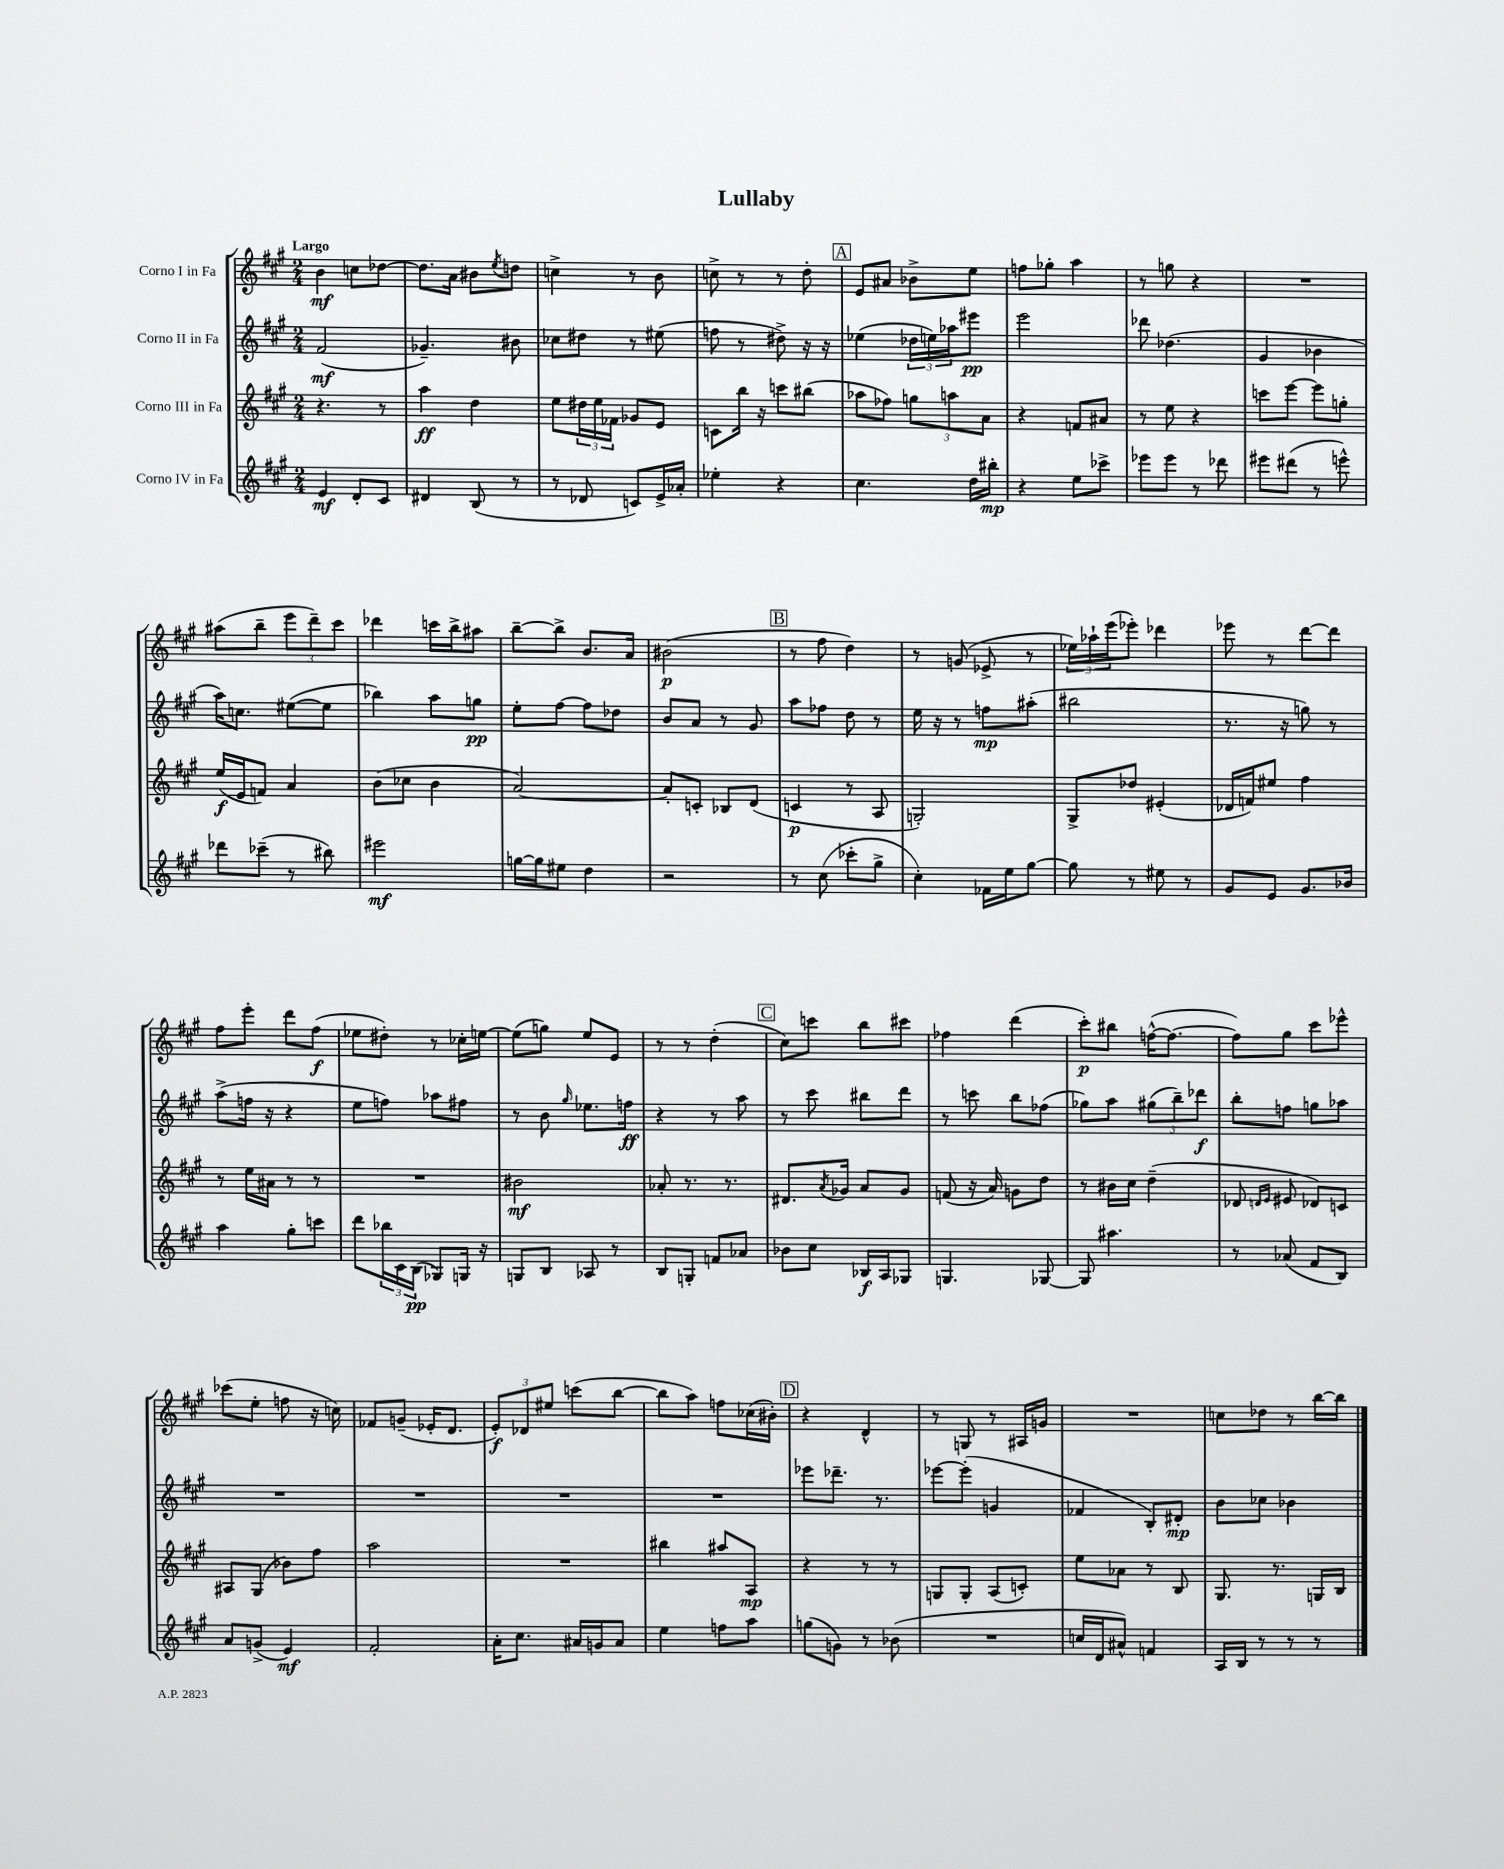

**kern	**dynam	**kern	**dynam	**kern	**dynam	**kern	**dynam
*part4	*part4	*part3	*part3	*part2	*part2	*part1	*part1
*staff4	*staff4	*staff3	*staff3	*staff2	*staff2	*staff1	*staff1
*I"Corno IV in Fa	*	*I"Corno III in Fa	*	*I"Corno II in Fa	*	*I"Corno I in Fa	*
*clefG2	*	*clefG2	*	*clefG2	*	*clefG2	*
*k[f#c#g#]	*	*k[f#c#g#]	*	*k[f#c#g#]	*	*k[f#c#g#]	*
*M2/4	*	*M2/4	*	*M2/4	*	*M2/4	*
=1	=1	=1	=1	=1	=1	=1	=1
!	!	!	!	!	!	!LO:TX:a:B:t=Largo	!
4e/	mf	4.r	.	(2f#/	mf	4b\	mf
8d'/L	.	.	.	.	.	8ccn\L	.
8c#/J	.	8r	.	.	.	[8dd-X\J	.
=2	=2	=2	=2	=2	=2	=2	=2
4d#X/	.	4aa\	ff	4.g-X~/)	.	8.dd-\L]	.
.	.	.	.	.	.	16a\Jk	.
(8B/	.	4dd\	.	.	.	8b#X\L	.
.	.	.	.	.	.	8qee/	.
8r	.	.	.	8b#X\	.	8ddn\J	.
=3	=3	=3	=3	=3	=3	=3	=3
8r	.	8ee\L	.	8cc-X\L	.	4ccn^\	.
8d-X/	.	24dd#X\L	.	8dd#X\J	.	.	.
.	.	24ee\	.	.	.	.	.
.	.	24f-X\JJ	.	.	.	.	.
8cn/L)	.	8g-X/L	.	8r	.	8r	.
16e^/L	.	8e/J	.	(8ee#X\	.	8b\	.
16a-X'/JJ	.	.	.	.	.	.	.
=4	=4	=4	=4	=4	=4	=4	=4
4ee-X'\	.	8cn\L	.	8ffn\	.	8ccn^\	.
.	.	16bb\Jk	.	8r	.	8r	.
.	.	16r	.	.	.	.	.
4r	.	8cccn\L	.	8dd#X^\)	.	8r	.
.	.	(8bb#X\J	.	16r	.	8dd'\	.
.	.	.	.	16r	.	.	.
!!LO:REH:place=s1:t=A
=5	=5	=5	=5	=5	=5	=5	=5
4.cc#\	.	8aa-X\L	.	(4ee-X\	.	8e/L	.
.	.	8ff-X\J)	.	.	.	8a#X/J	.
.	.	12ggn\L	.	24dd-X\LL	.	8b-X^\L	.
.	.	.	.	24een\)	.	.	.
.	.	12aan\	.	24aa-X\J	.	.	.
16dd\LL	.	.	.	8eee#X\J	pp	8ee\J	.
.	.	12a\J	.	.	.	.	.
16bb#X'\JJ	mp	.	.	.	.	.	.
=6	=6	=6	=6	=6	=6	=6	=6
4r	.	4r	.	2eee\	.	8ffn\L	.
.	.	.	.	.	.	8gg-X'\J	.
8ee\L	.	8fn/L	.	.	.	4aa\	.
8ccc-X^\J	.	8a#X/J	.	.	.	.	.
=7	=7	=7	=7	=7	=7	=7	=7
8eee-X\L	.	8r	.	8ddd-X\	.	8r	.
8eee-\J	.	8ee\	.	(4.dd-X\	.	8ggn\	.
8r	.	4r	.	.	.	4r	.
8ddd-X\	.	.	.	.	.	.	.
=8	=8	=8	=8	=8	=8	=8	=8
8eee#X\L	.	8cccn\L	.	4g#/	.	2r	.
(8ddd#X\J	.	[8eee\J	.	.	.	.	.
8r	.	8eee\L]	.	4b-X\	.	.	.
8eeen^^\)	.	8ggn'\J	.	.	.	.	.
!!LO:LB:g=z
=9	=9	=9	=9	=9	=9	=9	=9
8ddd-X\L	.	(16ee/LL	f	16aa\KL)	.	(8aa#X\L	.
.	.	16e/J	.	8.ccn\J	.	.	.
(8ccc-X~\J	.	8fn/J)	.	.	.	8bb~\J	.
8r	.	4a/	.	([8ee#X\L	.	12eee\L	.
.	.	.	.	.	.	12ddd~\)	.
8bb#X\)	.	.	.	8ee#\J]	.	.	.
.	.	.	.	.	.	12ccc#\J	.
=10	=10	=10	=10	=10	=10	=10	=10
2eee#X\	mf	(8b\L	.	4bb-X\)	.	4ddd-X\	.
.	.	8cc-X\J	.	.	.	.	.
.	.	4b\	.	8aa\L	.	16cccn\LL	.
.	.	.	.	.	.	16bb^\J	.
.	.	.	.	8ggn\J	pp	8aa#X\J	.
=11	=11	=11	=11	=11	=11	=11	=11
[16ggn\LL	.	[2a/)	.	8ee'\L	.	[8bb~\L	.
16gg\J]	.	.	.	.	.	.	.
8ee#X\J	.	.	.	[8ff#\J	.	8bb^\J]	.
4dd\	.	.	.	8ff#\L]	.	8.b/L	.
.	.	.	.	8dd-X\J	.	.	.
.	.	.	.	.	.	16a/Jk	.
=12	=12	=12	=12	=12	=12	=12	=12
2r	.	8a'/L]	.	8b/L	.	(2b#X\	p
.	.	8cn'/J	.	8a/J	.	.	.
.	.	8B-X/L	.	8r	.	.	.
.	.	(8d/J	.	8g#/	.	.	.
!!LO:REH:place=s1:t=B
=13	=13	=13	=13	=13	=13	=13	=13
8r	.	4cn/	p	8aa\L	.	8r	.
(8cc#\	.	.	.	8ff-X\J	.	8ff#\	.
8ccc-X'\L	.	8r	.	8dd\	.	4dd\)	.
8gg#^\J	.	8A/	.	8r	.	.	.
=14	=14	=14	=14	=14	=14	=14	=14
4cc#'\)	.	2Gn'/)	.	16ee\	.	8r	.
.	.	.	.	16r	.	.	.
.	.	.	.	8r	.	(8gn/	.
16f-X\LL	.	.	.	8ffn\L	mp	8e-X^/	.
16ee\J	.	.	.	.	.	.	.
[8gg#\J	.	.	.	(8aa#X'\J	.	8r	.
=15	=15	=15	=15	=15	=15	=15	=15
8gg#\]	.	8G#^/L	.	2bb#X\	.	24ee-X\LL)	.
.	.	.	.	.	.	24aa-X`\	.
.	.	.	.	.	.	(24eee\J	.
8r	.	8dd-X/J	.	.	.	8eee-X'\J)	.
8ee#X\	.	(4e#X'/	.	.	.	4ddd-X\	.
8r	.	.	.	.	.	.	.
=16	=16	=16	=16	=16	=16	=16	=16
8g#/L	.	16d-X/LL	.	8.r	.	8eee-X\	.
.	.	16fn/J)	.	.	.	.	.
8e/J	.	8ee#X/J	.	.	.	8r	.
.	.	.	.	16r	.	.	.
8.g#/L	.	4ff#\	.	8ggn\)	.	[8ddd\L	.
.	.	.	.	8r	.	8ddd\J]	.
16b-X/Jk	.	.	.	.	.	.	.
!!LO:LB:g=z
=17	=17	=17	=17	=17	=17	=17	=17
4aa\	.	8r	.	(8aa^\L	.	8ff#\L	.
.	.	16ee\LL	.	16ffn\Jk	.	8eee'\J	.
.	.	16a#X\JJ	.	16r	.	.	.
8gg#'\L	.	8r	.	4r	.	8ddd\L	.
8cccn\J	.	8r	.	.	.	(8ff#\J	f
=18	=18	=18	=18	=18	=18	=18	=18
8ddd\L	.	2r	.	8ee\L	.	8ee-X\L	.
24bb-X\L	.	.	.	8ffn\J)	.	8dd#X'\J)	.
24c#\	.	.	.	.	.	.	.
(24B\JJ	pp	.	.	.	.	.	.
8G-X/L)	.	.	.	8aa-X\L	.	8r	.
16Gn/Jk	.	.	.	8ff#X\J	.	16cc-X'\LL	.
16r	.	.	.	.	.	[16een\JJ	.
=19	=19	=19	=19	=19	=19	=19	=19
8Gn/L	.	2b#X\	mf	8r	.	(8ee\L]	.
8B/J	.	.	.	8b\	.	8ggn\J)	.
.	.	.	.	16qqgg#/	.	.	.
8A-X/	.	.	.	8.ee-X\L	.	8ee/L	.
8r	.	.	.	.	.	8e/J	.
.	.	.	.	16ffn\Jk	ff	.	.
=20	=20	=20	=20	=20	=20	=20	=20
8B/L	.	8a-X'/	.	4r	.	8r	.
8Gn'/J	.	8.r	.	.	.	8r	.
8fn/L	.	.	.	8r	.	(4dd'\	.
.	.	8.r	.	.	.	.	.
8a-X/J	.	.	.	8aa\	.	.	.
!!LO:REH:place=s1:t=C
=21	=21	=21	=21	=21	=21	=21	=21
8b-X\L	.	8.d#X/L	.	8r	.	8cc#\L)	.
8cc#\J	.	.	.	8ccc#\	.	8cccn\J	.
.	.	8qa/	.	.	.	.	.
.	.	16g-X/Jk	.	.	.	.	.
16B-X/LL	f	8a/L	.	8bb#X\L	.	8bb\L	.
16A/J	.	.	.	.	.	.	.
8G-X/J	.	8g-/J	.	8ddd\J	.	8ccc#X\J	.
=22	=22	=22	=22	=22	=22	=22	=22
4.Gn/	.	(8fn/	.	8r	.	4ff-X\	.
.	.	16r	.	8cccn\	.	.	.
.	.	16a/)	.	.	.	.	.
.	.	8gn\L	.	8bb\L	.	(4ddd\	.
[8G-X/	.	8dd\J	.	(8ff-X\J	.	.	.
=23	=23	=23	=23	=23	=23	=23	=23
8G-/]	.	8r	.	8gg-X\L)	.	8ccc#'\L)	p
4.aa#X\	.	16b#X\LL	.	8aa\J	.	8bb#X\J	.
.	.	16cc#\JJ	.	.	.	.	.
.	.	(4dd~\	.	(12gg#X\L	.	([16ffn^^\KL	.
.	.	.	.	.	.	8.ff\J_	.
.	.	.	.	12bb~\)	.	.	.
.	.	.	.	12ddd-X\J	f	.	.
=24	=24	=24	=24	=24	=24	=24	=24
8r	.	8d-X/	.	8bb'\L	.	8ff\L])	.
.	.	16qqdn/LL	.	.	.	.	.
.	.	16qqe/JJ	.	.	.	.	.
(8a-X/	.	8e#X/	.	8ffn\J	.	8gg#\J	.
8f#/L	.	8d-X/L)	.	8ggn\L	.	8ccc#\L	.
8B/J)	.	8cn/J	.	8aa-X\J	.	8eee-X^^\J	.
!!LO:LB:g=z
=25	=25	=25	=25	=25	=25	=25	=25
8a/L	.	8A#X/L	.	2r	.	(8ccc-X\L	.
(8gn^/J	.	(8G#/J	.	.	.	8ee'\J	.
4e/)	mf	8b-X\L)	.	.	.	8ffn\	.
.	.	8ff#\J	.	.	.	16r	.
.	.	.	.	.	.	16ccn\)	.
=26	=26	=26	=26	=26	=26	=26	=26
2f#'/	.	2aa\	.	2r	.	8f-X/L	.
.	.	.	.	.	.	(8gn~/J	.
.	.	.	.	.	.	16e-X'/KL	.
.	.	.	.	.	.	8.d/J	.
=27	=27	=27	=27	=27	=27	=27	=27
16a'\KL	.	2r	.	2r	.	12e'/L)	f
8.cc#\J	.	.	.	.	.	.	.
.	.	.	.	.	.	12d-X/	.
.	.	.	.	.	.	12ee#X/J	.
16a#X/LL	.	.	.	.	.	(8cccn\L	.
16gn/J	.	.	.	.	.	.	.
8a#/J	.	.	.	.	.	[8bb\J	.
=28	=28	=28	=28	=28	=28	=28	=28
4ee\	.	4bb#X\	.	2r	.	8bb\L]	.
.	.	.	.	.	.	8aa\J)	.
8ffn\L	.	8aa#X/L	.	.	.	8ffn\L	.
8aa\J	.	8A/J	mp	.	.	(16cc-X\L	.
.	.	.	.	.	.	16b#X'\JJ)	.
!!LO:REH:place=s1:t=D
=29	=29	=29	=29	=29	=29	=29	=29
(8ggn\L	.	4r	.	8eee-X\L	.	4r	.
8gn\J)	.	.	.	8.ddd-X~\J	.	.	.
8r	.	8r	.	.	.	4d^^/	.
.	.	.	.	8.r	.	.	.
(8b-X\	.	8r	.	.	.	.	.
=30	=30	=30	=30	=30	=30	=30	=30
2r	.	8Gn/L	.	[8eee-X\L	.	8r	.
.	.	8G'/J	.	(8eee-'\J]	.	8Gn/	.
.	.	(8A/L	.	4gn/	.	8r	.
.	.	8cn'/J)	.	.	.	16A#X/LL	.
.	.	.	.	.	.	16gn/JJ	.
=31	=31	=31	=31	=31	=31	=31	=31
16ccn/LL	.	8ee\L	.	4f-X/	.	2r	.
16d/J	.	.	.	.	.	.	.
8a#X^^/J)	.	8a-X\J	.	.	.	.	.
4fn/	.	8r	.	8B'/L)	.	.	.
.	.	8B/	.	8d#X'/J	mp	.	.
=32	=32	=32	=32	=32	=32	=32	=32
16A/LL	.	8.G#/	.	8b\L	.	8ccn\L	.
16B/JJ	.	.	.	.	.	.	.
8r	.	.	.	8cc-X\J	.	8dd-X\J	.
.	.	8.r	.	.	.	.	.
8r	.	.	.	4b-X\	.	8r	.
8r	.	16Gn/LL	.	.	.	[16bb\LL	.
.	.	16B/JJ	.	.	.	16bb\JJ]	.
==	==	==	==	==	==	==	==
*-	*-	*-	*-	*-	*-	*-	*-
